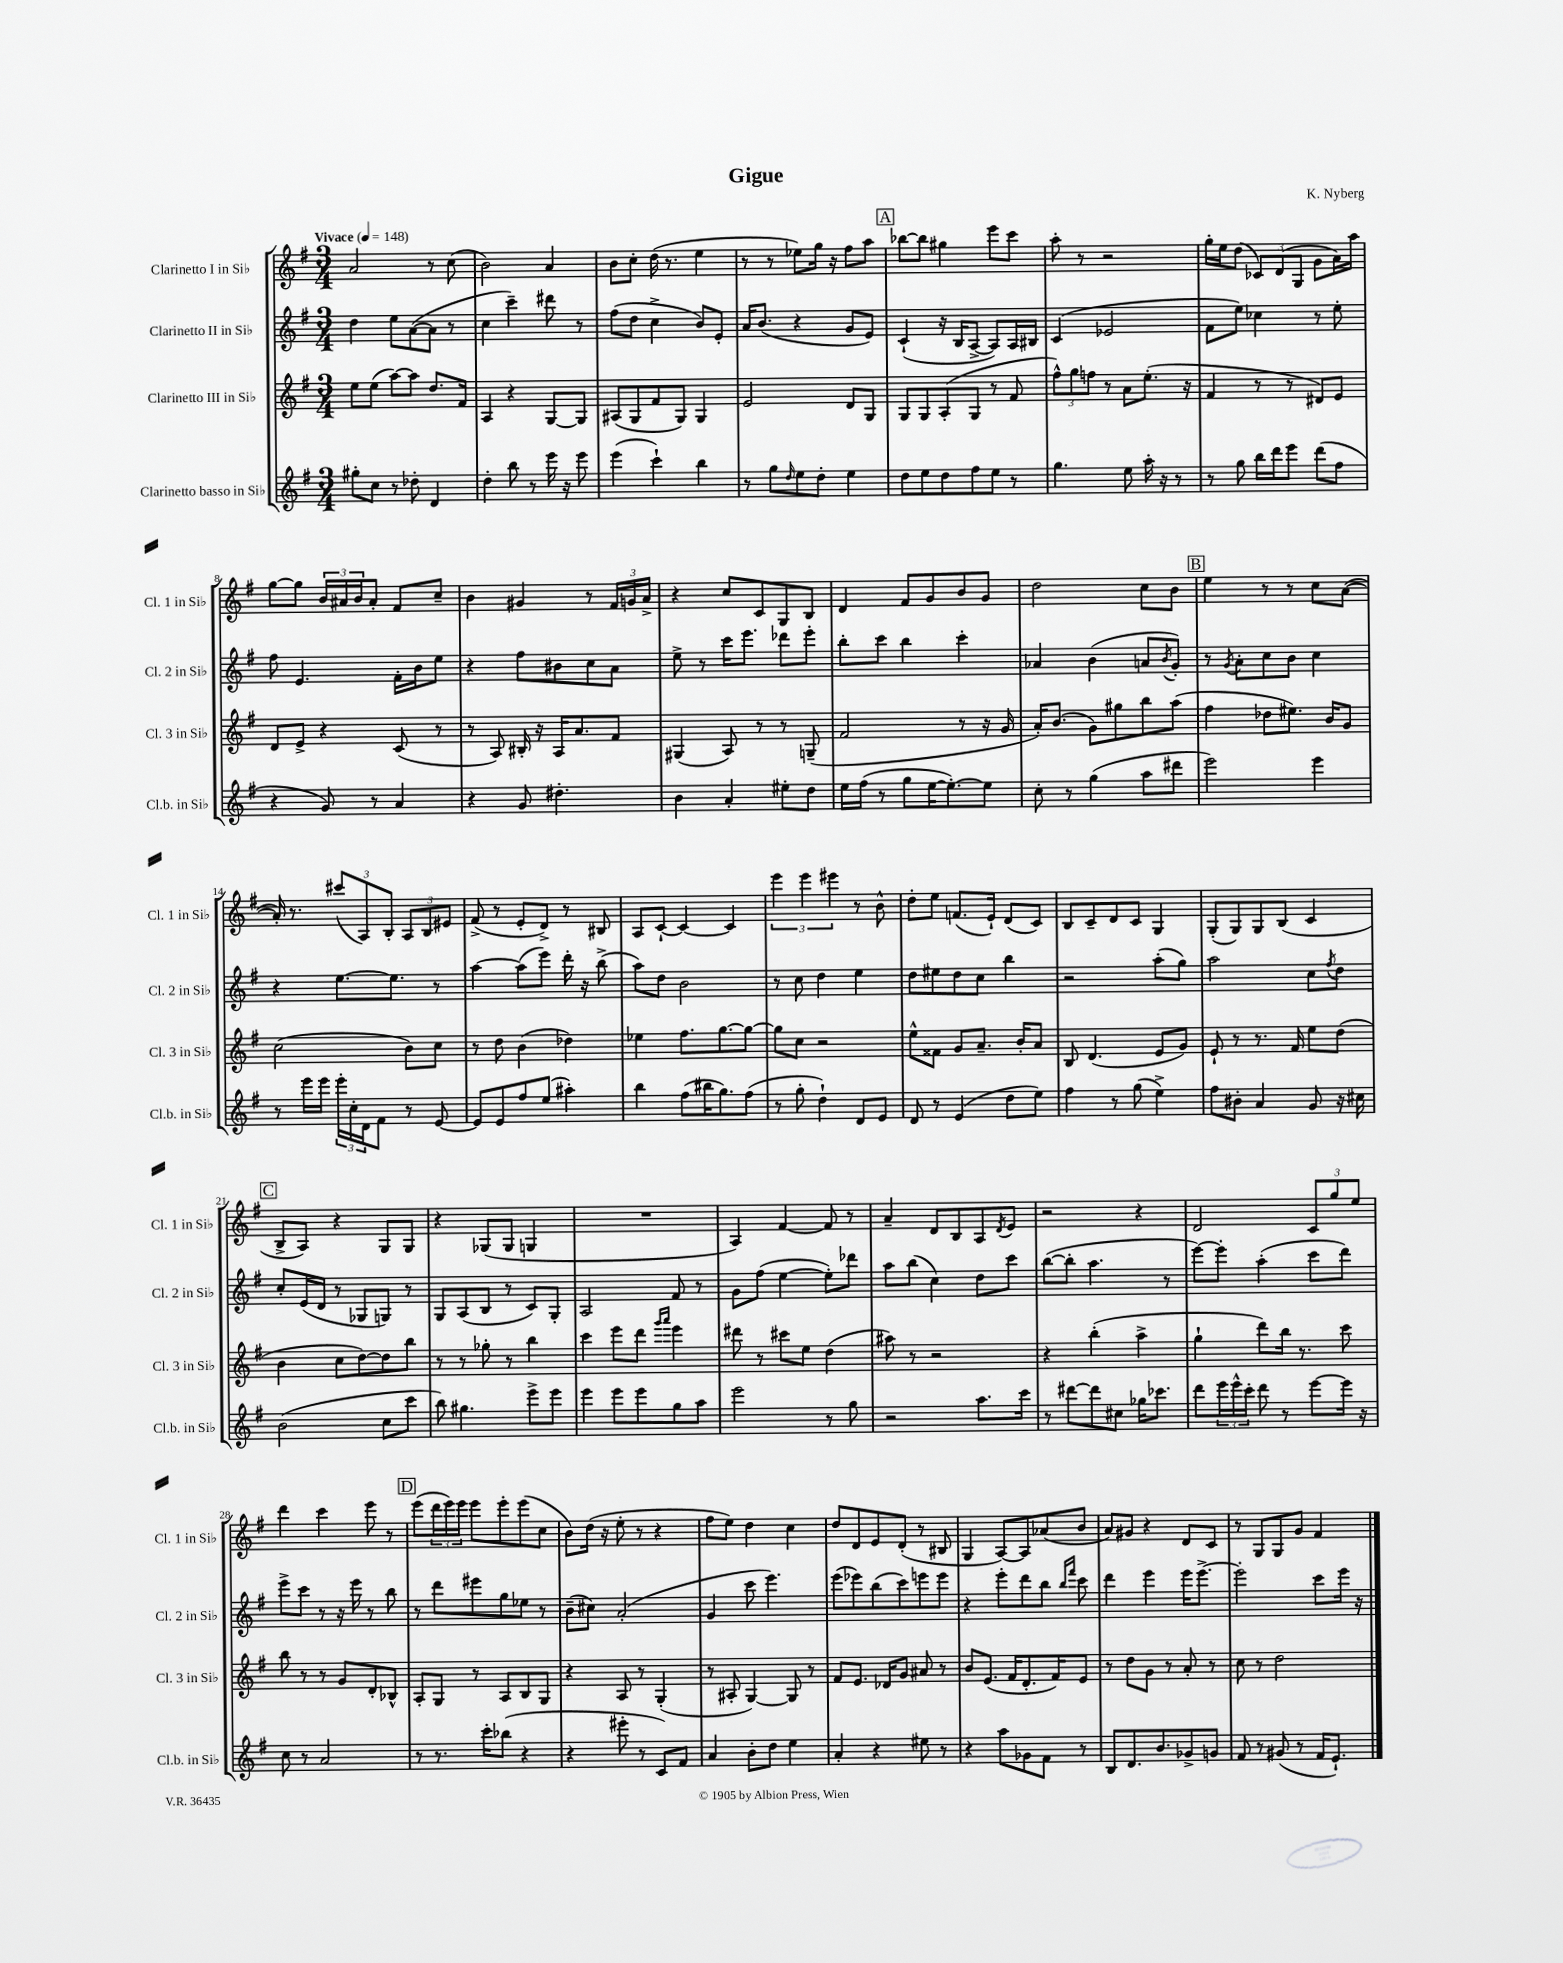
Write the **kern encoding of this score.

**kern	**kern	**kern	**kern
*part4	*part3	*part2	*part1
*staff4	*staff3	*staff2	*staff1
*I"Clarinetto basso in Si♭	*I"Clarinetto III in Si♭	*I"Clarinetto II in Si♭	*I"Clarinetto I in Si♭
*I'Cl.b. in Si♭	*I'Cl. 3 in Si♭	*I'Cl. 2 in Si♭	*I'Cl. 1 in Si♭
*clefG2	*clefG2	*clefG2	*clefG2
*k[f#]	*k[f#]	*k[f#]	*k[f#]
*M3/4	*M3/4	*M3/4	*M3/4
*MM148	*MM148	*MM148	*MM148
=1	=1	=1	=1
!	!	!	!LO:TX:a:B:t=Vivace
8gg#X'\L	8ee\L	4dd\	2a/
8cc\J	(8ee\J	.	.
8r	[8aa\L)	8ee\L	.
8dd-X'\	8aa\J]	([8a\	.
4d/	8.dd/L	8a\J]	8r
.	.	8r	(8cc\
.	16f#/Jk	.	.
=2	=2	=2	=2
4dd'\	4A/	4cc\	2b\)
8bb\	4r	4ccc~\)	.
8r	.	.	.
16eee\	[8G/L	8ddd#X\	4a/
16r	.	.	.
8eee\	8G/J]	8r	.
=3	=3	=3	=3
(4eee\	(8A#X/L	(8ff#\L	8b\L
.	8G/	8dd\J	8cc'\J
4ccc`\)	8f#/	4cc^\	(16dd\
.	.	.	8.r
.	8G/J)	.	.
4bb\	4G/	8b/L)	4ee\
.	.	8e'/J	.
=4	=4	=4	=4
8r	2e/	16a/KL	8r
.	.	(8.b/J	.
8gg\L	.	.	8r
16qqdd/	.	.	.
8ee\	.	4r	8ee-X\L)
8dd'\J	.	.	16gg\Jk
.	.	.	16r
4ee\	8d/L	8g/L	8ff#\L
.	8G/J	8e/J)	8aa\J
!!LO:REH:place=s1:t=A
=5	=5	=5	=5
8dd\L	8G/L	(4c`/	[8bb-X\L
8ee\	8G/	.	8bb-\J]
8dd\	(8A'/	16r	4gg#X\
.	.	16B/KL	.
8ff#\	8G/J	[8A^/J	.
8ee\J	8r	8A/L])	8eee\L
8r	8f#/	16A/L	8ccc\J
.	.	16B#X/JJ	.
=6	=6	=6	=6
4.gg\	12ff#^^\L)	(4c/	8aa'\
.	12gg\	.	.
.	.	.	8r
.	12ffn\J	.	.
.	8r	2e-X/	2r
8ee\	8a\L	.	.
16aa'\	(8.ee'\J	.	.
16r	.	.	.
8r	.	.	.
.	16r	.	.
=7	=7	=7	=7
8r	4f#/	8f#\L	16gg'\LL
.	.	.	16ee\J
8gg\	.	8ee\J)	(8dd\J
16bb\LL	8r	4cc-X\	12c-X/L)
16ddd\J	.	.	.
.	.	.	(12d/
8eee\J	8r	.	.
.	.	.	12G/J
(8ddd\L	8d#X/L)	8r	8g\L
8ff#\J	8e/J	8ee'\	16a\L)
.	.	.	16aa\JJ
!!LO:LB:g=z
=8	=8	=8	=8
4r	8d/L	8ff#\	[8gg\L
.	8e^/J	4.e/	8gg\J]
8g/)	4r	.	24b/LL
.	.	.	24a#X/
.	.	.	24b/J
8r	.	.	8a#'/J
4a/	(8c/	16f#'\LL	8f#/L
.	.	16b\J	.
.	8r	8ee\J	8cc~/J
=9	=9	=9	=9
4r	8r	4r	4b\
.	8A/)	.	.
8g/	16B#X'/	8ff#\L	4g#X/
.	16r	.	.
4.dd#X'\	16A/KL	8b#X\	.
.	8.a/	.	.
.	.	8cc\	8r
.	8f#/J	8a\J	24f#/LL
.	.	.	24gn/
.	.	.	24a^/JJ
=10	=10	=10	=10
4b\	(4G#X/	8ee^\	4r
.	.	8r	.
4a'/	8A/)	16ccc\KL	8cc/L
.	.	8.eee\J	.
.	8r	.	8c/
8ee#X'\L	8r	8ddd-X\L	8G/
8dd\J	(8Gn~/	8eee'\J	8B/J
=11	=11	=11	=11
16ee\LL	2f#/	8bb'\L	4d/
(16ff#\JJ	.	.	.
8r	.	8ccc\J	.
8gg\L	.	4bb\	8f#/L
[16ee\K	.	.	8g/
8.ee'\_)	.	.	.
.	8r	4ccc'\	8b/
8ee\J]	16r	.	8g/J
.	16g/	.	.
=12	=12	=12	=12
8cc'\	16a'/KL)	4a-X/	2dd\
.	(8.b/J	.	.
8r	.	.	.
(4gg\	8g\L)	(4b\	.
.	8gg#X\	.	.
8aa\L	8bb\	8an/L	8cc\L
.	.	8qb/	.
8ddd#X\J	(8aa\J	8g'/J)	8b\J
!!LO:REH:place=s1:t=B
=13	=13	=13	=13
2eee\)	4ff#\	8r	4ee\
.	.	8qg/	.
.	.	8a'\L	.
.	8dd-X\L	8cc\	8r
.	8.ee#X\J)	8b\J	8r
4eee\	.	4cc\	8cc\L
.	16b/KL	.	.
.	8g/J	.	([8a\J
!!LO:LB:g=z
=14	=14	=14	=14
8r	(2cc\	4r	16a'/])
.	.	.	8.r
16eee\LL	.	.	.
16eee\JJ	.	.	.
24eee'\LL	.	[8.ee\L	(12ccc#X/L
24cc'\	.	.	.
24d\J	.	.	12A/)
8f#\J	.	.	.
.	.	.	12B'/J
.	.	8.ee\J]	.
8r	8b\L)	.	12A/L
.	.	.	12B/
[8e/	8cc\J	8r	.
.	.	.	12e#X/J
=15	=15	=15	=15
8e/L]	8r	[4aa\	(8f#^/
8e/	8dd\	.	8r
8ff#/	(4b\	(8aa\L]	8e'/L
(8ee/J	.	8eee\J)	8d^/J)
4aa#X'\)	4dd-X\)	16ddd'\	8r
.	.	16r	.
.	.	(8bb^\	8B#X/
=16	=16	=16	=16
4bb\	4ee-X\	8aa\L)	8A/L
.	.	8dd\J	[8c`/J
(8ff#\L	8.ff#\L	2b\	4c/_
16bb#X\K	.	.	.
8.gg\)	[8.gg\	.	.
.	.	.	4c/]
(8ff#\J	8gg\J_	.	.
=17	=17	=17	=17
8r	8gg\L]	8r	6eee\
8gg'\	8cc\J	8cc\	.
.	.	.	6eee\
4dd`\)	2r	4dd\	.
.	.	.	6eee#X\
8d/L	.	4ee\	8r
8e/J	.	.	8b^^\
=18	=18	=18	=18
8d/	8ee^^\L	8dd\L	8dd'\L
8r	8f##X\J	8ee#X\	8ee\J
(4e/	8g/L	8dd\	(8.fn/L
.	8.a~/J	8cc\J	.
.	.	.	16e`/Jk)
8dd\L	.	4bb\	(8d/L
.	16b'/KL	.	.
8ee\J)	8a/J	.	8c/J)
=19	=19	=19	=19
4ff#\	8B/	2r	8B/L
.	(4.d/	.	8c~/
8r	.	.	8d/
(8gg\	.	.	8c/J
4ee^\)	8e/L	(8aa'\L	4G/
.	8g/J)	8gg\J)	.
=20	=20	=20	=20
8ff#\L	8e`/	2aa\	(8G'/L
8b#X'\J	8r	.	8G/)
4a/	8.r	.	8G/
.	.	.	(8B/J
.	16f#/	.	.
8g/	8ee\L	8cc\L	4c/
.	.	8qff#/	.
16r	(8dd\J	8dd\J	.
16cc#X\	.	.	.
!!LO:LB:g=z
!!LO:REH:place=s1:t=C
=21	=21	=21	=21
(2b\	4b\	8cc'/L	8B^/L
.	.	(16e/L	8A/J)
.	.	16d/JJ	.
.	8cc\L	8r	4r
.	[8dd\)	8G-X/L	.
8cc\L	8dd\]	8Gn/J)	8G/L
8ccc\J	8bb\J	8r	8G/J
=22	=22	=22	=22
8bb\)	8r	8G/L	4r
4.gg#X\	8r	(8A/	.
.	8gg-X'\	8B/J	(8G-X/L
.	8r	8r	8G-/J
8eee^\L	4bb\	8c/L)	4Gn/
8eee\J	.	8G'/J	.
=23	=23	=23	=23
4eee\	4ccc\	2A/	2.r
8eee\L	8eee\L	.	.
8eee\	8ddd\J	.	.
.	16qqggg/LL	.	.
.	16qqaaa/JJ	.	.
8gg\	4eee\	8f#/	.
8aa\J	.	8r	.
=24	=24	=24	=24
2eee\	8ddd#X\	8g\L	4A/)
.	8r	(8ff#\J	.
.	8ccc#X\L	[4ee\	[4f#/
.	8ee\J	.	.
8r	(4dd\	8ee'\L])	8f#/]
8gg\	.	8ddd-X\J	8r
=25	=25	=25	=25
2r	8aa#X\)	8aa\L	4a~/
.	8r	(8bb\J	.
.	2r	4cc\)	8d/L
.	.	.	8B/
8.aa\L	.	8dd\L	8A/
.	.	.	8qd/
.	.	8ccc\J	8e/J
16ccc\Jk	.	.	.
=26	=26	=26	=26
8r	4r	([8bb\L	2r
[8ddd#X\L	.	8bb'\J]	.
8ddd#\]	(4bb'\	4.aa\	.
8cc#X\J	.	.	.
16gg-X\KL	4aa^\	.	4r
8.ccc-X\J	.	.	.
.	.	8r	.
=27	=27	=27	=27
8ddd\L	4gg`\	[8eee\L)	2d/
24eee\L	.	8eee'\J]	.
24eee^^\	.	.	.
24ccc'\JJ	.	.	.
8ddd\	8ddd\L)	(4aa'\	.
8r	16bb\Jk	.	.
.	8.r	.	.
[8eee\L	.	8ccc\L	12c/L
.	.	.	12gg/
16eee\Jk]	8ccc\	8ddd\J)	.
.	.	.	12ee/J
16r	.	.	.
!!LO:LB:g=z
=28	=28	=28	=28
8cc\	8bb\	8eee^\L	4ddd\
8r	8r	8ccc\J	.
2a/	8r	8r	4ccc\
.	8g/L	16r	.
.	.	16eee\	.
.	8d'/	8r	8eee\
.	8B-X^^/J	8bb\	8r
!!LO:REH:place=s1:t=D
=29	=29	=29	=29
8r	8A'/L	8r	(8eee\L
8.r	8G/J	8ddd\L	24ddd\L
.	.	.	24eee\)
.	.	.	24eee\JJ
.	8r	8eee#X\	8eee\L
16ccc'\KL	.	.	.
(8bb-X\J	8A/L	8gg\	8eee'\
4r	8B/	8ee-X\J	(8eee\
.	8G/J	8r	8cc\J
=30	=30	=30	=30
4r	4r	(8b~\L	8b\L)
.	.	8cc#X\J)	(16dd\Jk
.	.	.	16r
8eee#X'\	8A/	(2a'/	8ee'\
8r	8r	.	8r
8c/L)	(4G'/	.	4r
8f#/J	.	.	.
=31	=31	=31	=31
4a/	8r	4g/	8ff#\L
.	8A#X'/	.	8ee\J)
8b'\L	[4G/)	8ccc\	4dd\
8dd\J	.	4.eee\)	.
4ee\	8G/]	.	4cc\
.	8r	.	.
=32	=32	=32	=32
4a'/	8f#/L	(8eee\L	8dd/L
.	8.e/J	8eee-X\)	8d/
4r	.	(8bb\	8e/
.	16d-X/KL	.	.
.	8g/J	8ccc\)	(8d'/J
8ee#X\	8a#X/	8eeen\	8r
8r	8r	8eee\J	8B#X/
=33	=33	=33	=33
4r	8b/L	4r	4G/
.	(8.e/J	.	.
8aa\L	.	8eee'\L	[8A/L)
.	16f#/KL	.	.
8g-X\	8.d'/	8ddd\	8A/]
8f#\J	.	8bb\J	(8a-X/
.	16f#/K)	.	.
.	.	16qqbb/LL	.
.	.	16qqfff#/JJ	.
8r	8e/J	8ccc\	8b/J
=34	=34	=34	=34
8B/L	8r	4ddd\	8a/L)
8.d/	8dd\L	.	8g#X/J
.	8g\J	4eee\	4r
8.b/	.	.	.
.	8r	.	.
8g-X^/	8a'/	16eee\KL	8d/L
.	.	[8.eee^\J	.
8gn/J	8r	.	8c/J
=35	=35	=35	=35
8f#/	8cc\	2eee'\]	8r
8r	8r	.	8G/L
(8g#X/	2dd\	.	8G/
8r	.	.	8g/J
16f#/KL	.	8ccc\L	4f#/
8.e`/J)	.	.	.
.	.	16eee\Jk	.
.	.	16r	.
==	==	==	==
*-	*-	*-	*-
